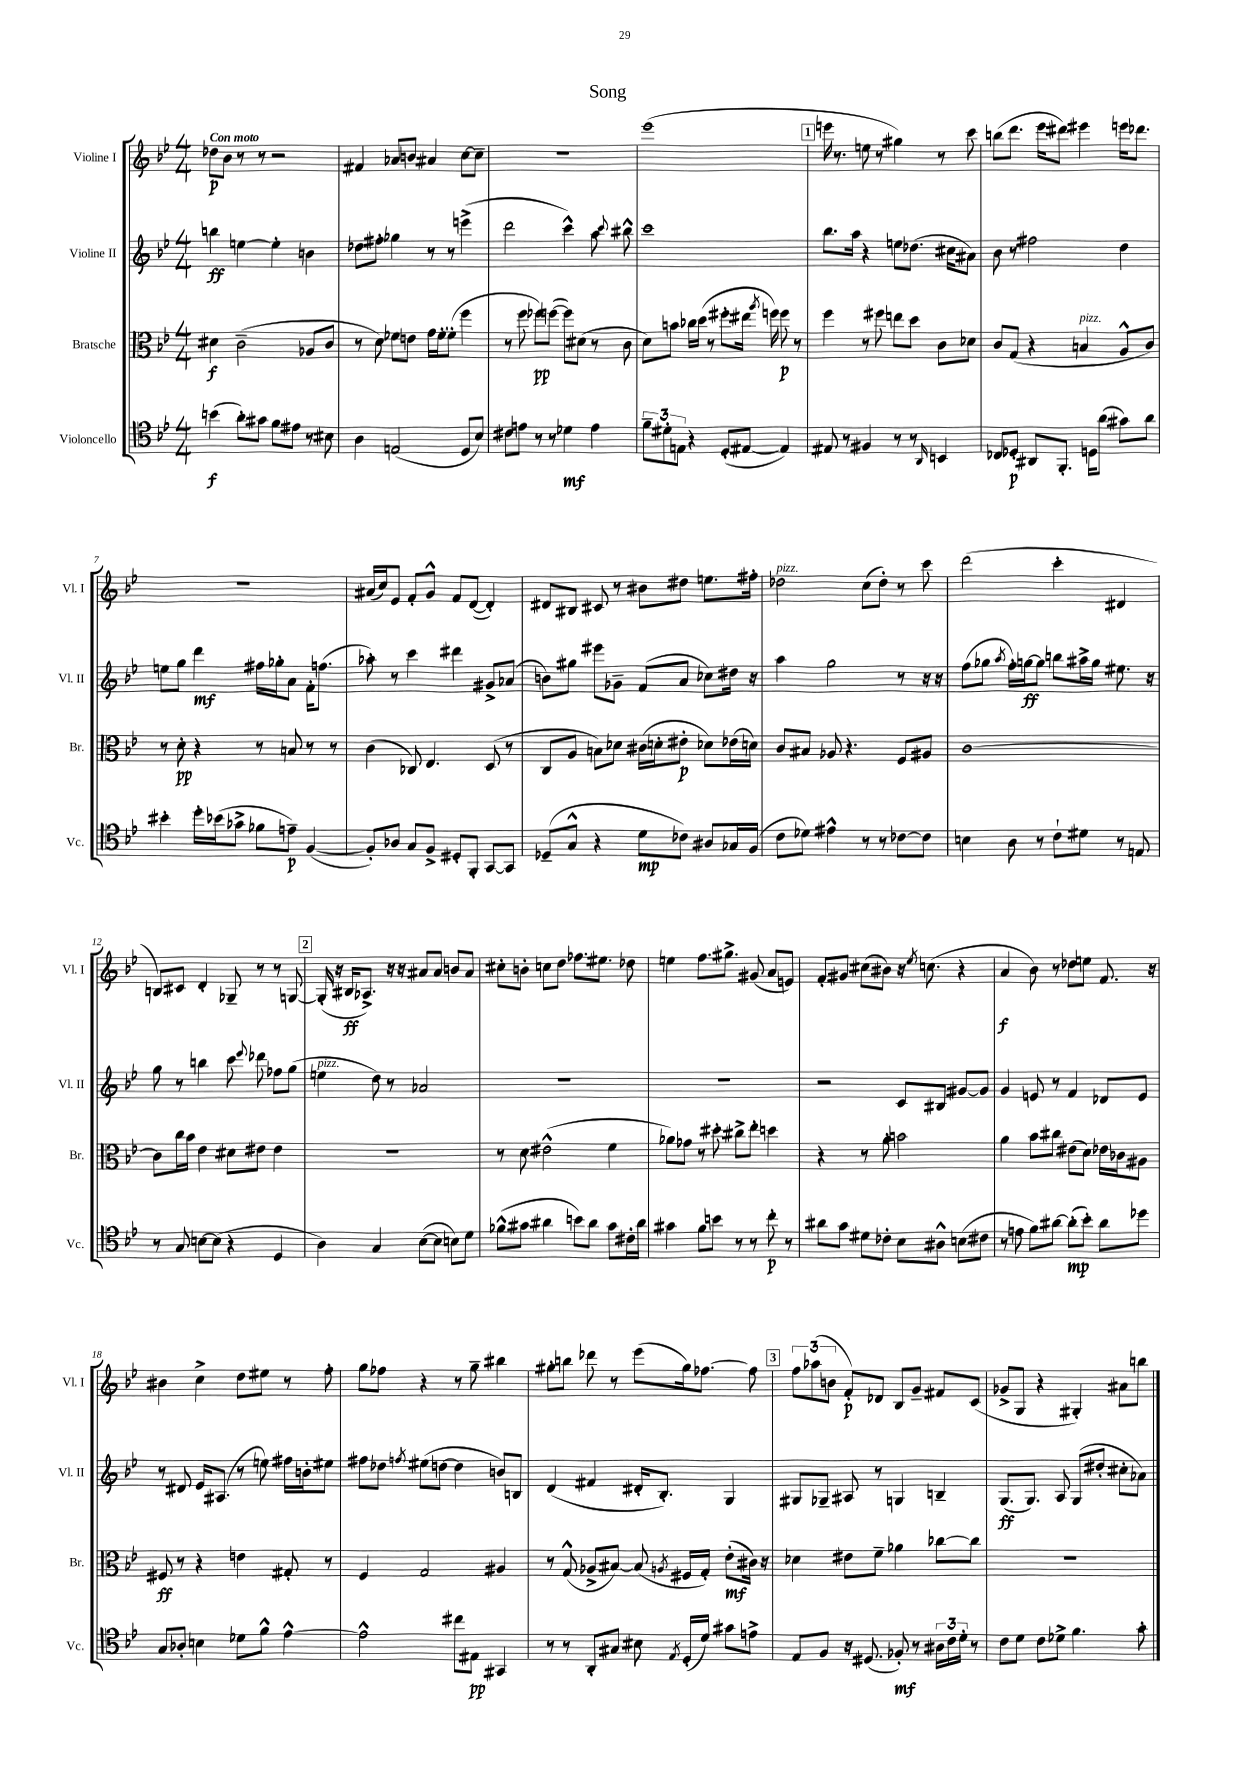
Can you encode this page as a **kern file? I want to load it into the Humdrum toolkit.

**kern	**kern	**kern	**kern
*staff4	*staff3	*staff2	*staff1
*clefC4	*clefC3	*clefG2	*clefG2
*k[b-e-]	*k[b-e-]	*k[b-e-]	*k[b-e-]
*M4/4	*M4/4	*M4/4	*M4/4
(4b\	4d#\	4bb\	8dd-\L
.	.	.	8b-\J
8a'\L)	(2c~\	[4ee\	8r
8g#\J	.	.	8r
8f\L	.	4ee'\]	2r
8e#\J	.	.	.
8r	8A-/L	4b\	.
8B#\	8c/J	.	.
=	=	=	=
4A\	8r	8dd-\L	4f#/
.	8d\)	8ff#'\J	.
(2E/	8f-\L	4gg-\	8a-/L
.	8e\J	.	8b/J
.	16g\LL	8r	4a#/
.	[16f-'\J	.	.
.	(8f-'\]J	8r	.
8D/L	4ff\	(4eee^\	[8cc\L
8B-/J)	.	.	8cc~\]J
=	=	=	=
8c#\L	8r	2ddd\	1r
8e\J	8ff\	.	.
8r	8ff-\L)	.	.
8r	([8ff\J	.	.
4d-\	8ff\]L)	4ccc^^\)	.
.	(8d#\J	.	.
4e\	8r	8aa\	.
.	.	8qqccc/	.
.	8c\	8bb#^^\	.
=	=	=	=
12f~\L	8d\L)	1ccc	(1eee-
12d#'\	.	.	.
.	8b\J	.	.
12E\J	.	.	.
4r	16cc-\LL	.	.
.	(16dd\JJ	.	.
.	8r	.	.
(8D'/L	8ff#'\L	.	.
[8E#/J	16ee#\Jk	.	.
.	8qaa/	.	.
.	16ff\)	.	.
4E#/])	8ff\	.	.
.	8r	.	.
=	=	=	=
8E#/	4ff\	8.bb-\L	16eee\
.	.	.	8.r
8r	.	.	.
.	.	16aa\Jk	.
4F#/	8r	4r	8ee\
.	8ff#\	.	8r
8r	8ee\L	8ee\L	4gg#\)
8r	8dd\J	(8.dd-\J	.
16qqAA/	.	.	.
4BB/	8c\L	.	8r
.	.	16cc#\LK	.
.	8d-\J	8a#\J)	8ccc\
=	=	=	=
8C-/L	8c/L	8b-\	(8bb\L
8D-'/J	(8G/J	8r	8.ddd\J
8AA#/L	4r	2ff#\	.
.	.	.	16eee-\LK
8.FF'/J	.	.	8ddd#\J)
.	4B/	.	4eee#\
16D\LK	.	.	.
(8a\J	.	.	.
8g#\L)	8A^^/L	4dd\	16eee\LK
.	.	.	8.ddd-\J
8a\J	8c/J)	.	.
=	=	=	=
4b#'\	8r	8ee\L	1r
.	8d'\	8gg\J	.
16dd'\LL	4r	4ddd\	.
(16b-\J	.	.	.
8g-^\J	.	.	.
8f-\L	8r	16ff#\LL	.
.	.	16gg-'\J	.
8e~\J)	8B/	8a\J	.
([4F/	8r	16f'\LK	.
.	.	(8.ff\J	.
.	8r	.	.
=	=	=	=
8F'/]L)	(4c\	8aa-'\)	(16a#/LL
.	.	.	16cc/J)
8A-/J	.	8r	8e-/J
8G/L	8C-/)	4ccc\	8f'/L
8F^/J	4.E-/	.	8g^^/J
8D#'/L	.	4ddd#\	8f/L
8FF'/J	.	.	([8d/J
[8GG/L	(8D/	8g#^/L	4d'/])
8GG/]J	8r	(8a-/J	.
=	=	=	=
(8D-~/L	8C/L	8b\L)	8d#/L
8G^^/J	8A/J	8gg#\J	8B#/J
4r	8B\L)	8eee#\L	8c#/
.	8d-\J	8g-~\J	8r
8d\L	(16c#\LL	(8f/L	8b#\L
.	16d'\J	.	.
8c-\J)	8e#'\J	8a/J	8dd#\J
8A#/L	8d-\L)	8cc-\L)	8.ee\L
16G-/L	(16e-\L	16dd#\Jk	.
(16F/JJ	16d\JJ)	16r	16ff#'\Jk
=	=	=	=
8c\L	8c/L	4aa\	2dd-\
8d-\J)	8B#/J	.	.
4e#^^\	8A-/	2gg\	.
.	4.r	.	.
8r	.	.	(8cc\L
8r	.	.	8dd-'\J)
[8c-\L	8F/L	8r	8r
8c-\]J	8A#/J	16r	8ccc\
.	.	16r	.
=	=	=	=
4B\	[1c	(8ff\L	(2ddd\
.	.	8gg-\J	.
.	.	8qaa/	.
8A\	.	16ff'\LL)	.
.	.	[16gg\J	.
8r	.	8gg\]J	.
8c`\L	.	8bb\L	4ccc'\
8d#\J	.	16aa#^\L	.
.	.	16gg\JJ	.
8r	.	8.ee#\	4d#/
8E/	.	.	.
.	.	16r	.
=	=	=	=
8r	8c\]L	8gg\	8B/L)
8G/	16cc\L	8r	8c#/J
.	16b-\JJ	.	.
[8B\L	4e-\	4bb\	4d'/
(8B\]J	.	.	.
4r	8d#\L	8ccc\	8G-~/
.	.	8qqeee-/	.
.	8e#\J	8ddd-\	8r
4D/	4e#\	8ff-\L	8r
.	.	(8gg\J	[8G/
=	=	=	=
4A\)	1r	4ee\	(16G'/]
.	.	.	16r
.	.	.	16B#/LK
.	.	.	8.A-^/J)
4G/	.	8dd\)	.
.	.	8r	16r
.	.	.	16r
([8B-\L	.	2a-/	8a#/L
8B-\]J	.	.	8a#/J
8B\L)	.	.	8b/L
8d\J	.	.	8a#/J
=	=	=	=
(8f-^^\L	8r	1r	8cc#'\L
8g#\J	8d\	.	8b'\J
4a#\	(2e#^^\	.	8cc\L
.	.	.	8dd\J
8b\L)	.	.	8.ff-\L
8a#\J	.	.	.
.	.	.	8.ee#\J
8g#\L	4f\	.	.
16c#'\L	.	.	8dd-\
16a#\JJ	.	.	.
=	=	=	=
4g#\	8a-\L)	1r	4ee\
.	8g-\J	.	.
8f\L	8r	.	8.ff\L
8b\J	8dd#'\	.	.
.	.	.	8.gg#^\J
8r	8cc#^\L	.	.
8r	8ee-'\J	.	(8g#/
8cc'\	4dd\	.	8a/L
8r	.	.	8e/J)
=	=	=	=
8a#\L	4r	2r	8f'/L
8g\J	.	.	8g#/J
8d#\L	8r	.	(8cc#\L
8c-'\J	8a'\	.	8b#\J)
8B-\L	2b\	8c/L	16r
.	.	.	8qee-/
.	.	.	(8.cc\
8A#^^\J	.	8B#/J	.
(8B\L	.	[8g#/L	4r
8c#\J	.	8g#/]J	.
=	=	=	=
8r	4a\	4g/	4a/
8e\	.	.	.
8f\L)	8b-\L	8e/	8b-\)
[8a#\J	8cc#\J	8r	8r
(8a#'\]L	(8e#\L	4f/	8dd-\L
8b-'\J)	8d\J)	.	8ee\J
8a#\L	16e-\LL	8d-/L	8.f/
.	16c-\J	.	.
8dd-\J	8A#\J	8e/J	.
.	.	.	16r
=	=	=	=
8G/L	8F#/	8r	4b#\
8A-'/J	8r	8d#/	.
4B\	4r	16e-/LK	4cc^\
.	.	(8.A#/J	.
8d-\L	4e\	8r	8dd\L
8f^^\J	.	8ee\)	8ee#\J
[4e-^^\	8G#'/	16ff#\LL	8r
.	.	16b'\J	.
.	8r	8ee#\J	8ff'\
=	=	=	=
2e-^^\]	4F/	8ff#\L	8gg\L
.	.	8dd-\J	8ff-\J
.	.	8qff/	.
.	2G/	(8ee#\L	4r
.	.	[8dd\J	.
8cc#\L	.	4dd\]	8r
8E#\J	.	.	8gg~\
4GG#/	4A#/	8b/L)	4bb#\
.	.	8B/J	.
=	=	=	=
8r	8r	(4d/	8gg#'\L
8r	(8G^^/	.	8bb\J
8AA'/L	8A-^/L	4f#/	8ddd-\
8G#/J	[8B#/J)	.	8r
8B#\	(8B#/]	16d#'/LK	(8eee-\L
.	.	8.B-'/J)	.
8qE-/	8qA/	.	.
(16D'/LL	16F#/LL	.	16gg#\k)
16d/JJ)	16G'/JJ)	.	[8.ff-\J
8g#\L	(8e-'\L	4G/	.
8e^\J	16c#\Jk)	.	8ff-\]
.	16r	.	.
=	=	=	=
8E-/L	4d-\	8G#/L	12ff\L
.	.	.	(12aa-\
8F/J	.	8G-~/J	.
.	.	.	12b\J
16r	8e#\L	8A#/	8f'/L)
(8.D#/	.	.	.
.	8f~\J	8r	8d-/J
8F-'/)	4a-\	4G/	8B-/L
8r	.	.	8g~/J
24A#\LL	[8cc-\L	4B~/	8f#/L
24c\	.	.	.
24d'\JJ	.	.	.
8r	8cc-\]J	.	(8c/J
=	=	=	=
8c\L	1r	(8.G/L	8g-^/L
8d\J	.	.	8G/J
.	.	8.G/J)	.
8c\L	.	.	4r
8d-^\J	.	8A/	.
4.f\	.	(8G/L	4G#'/)
.	.	8dd#'/J	.
.	.	8cc#'\L	8a#\L
8g'\	.	8a-\J)	8bb\J
==	==	==	==
*-	*-	*-	*-
